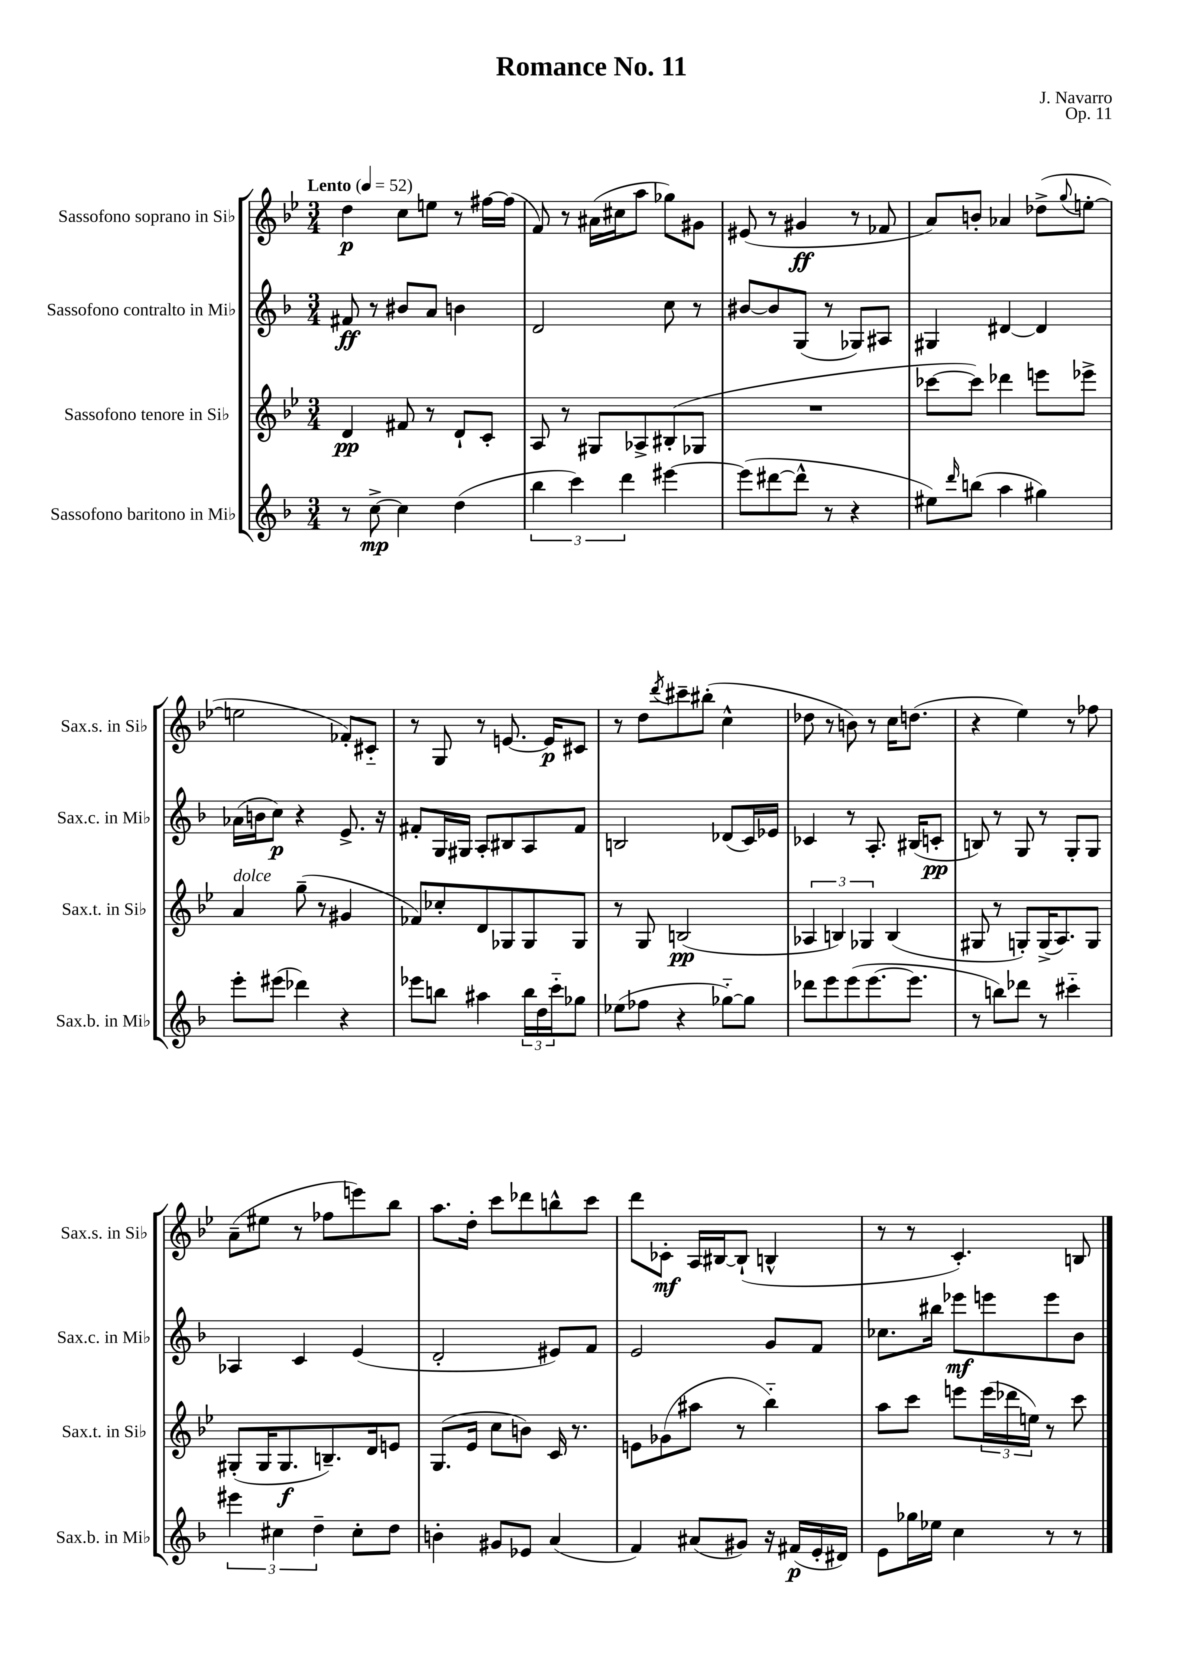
\header { title = "Romance No. 11" composer = "J. Navarro" opus = "Op. 11" }
<<
\new StaffGroup <<
\new Staff = "s0" \with { instrumentName = "Sassofono soprano in Sib" shortInstrumentName = "Sax.s. in Sib" } {
    \clef treble \key bes \major \numericTimeSignature \time 3/4 \tempo "Lento" 4 = 52
    d''4\p c''8 e''8 r8 fis''16~ fis''16( |
    f'8) r8 ais'16( cis''16 a''8 ges''8) gis'8 |
    eis'8( r8 gis'4\ff r8 fes'8 |
    a'8) b'8-. aes'4 des''8->( \appoggiatura { g''8 } e''8~-. |
    e''2 fes'8-.) cis'8-_ |
    r8 g8 r8 e'8.~ e'16\p cis'8 |
    r8 d''8 \acciaccatura { d'''8 } cis'''8-- bis''8-.( c''4-^ |
    des''8 r8 b'8) r8 c''16 d''8.( |
    r4 ees''4) r8 fes''8 |
    a'8--( eis''8 r8 fes''8 e'''8) bes''8 |
    a''8. d''16-. c'''8 des'''8 b''8-^ c'''8 |
    d'''8 ces'8-.\mf a16 bis16~ bis8-!( b4-^ |
    r8 r8 c'4.-.) b8 \bar "|." |
}
\new Staff = "s1" \with { instrumentName = "Sassofono contralto in Mib" shortInstrumentName = "Sax.c. in Mib" } {
    \clef treble \key f \major \numericTimeSignature \time 3/4
    fis'8\ff r8 bis'8 a'8 b'4 |
    d'2 c''8 r8 |
    bis'8~ bis'8 g8( r8 ges8) ais8 |
    gis4 dis'4~ dis'4 |
    aes'16( b'16 c''8\p) r4 e'8.-> r16 |
    fis'8-. g16 gis16 a8-. bis8 a8 fis'8 |
    b2 des'8( c'16) ees'16 |
    ces'4 r8 a8.-. bis16( c'8-.\pp |
    b8) r8 g8 r8 g8-. g8 |
    aes4 c'4 e'4( |
    d'2-. eis'8) f'8 |
    e'2 g'8 f'8 |
    ces''8. bis''16 ees'''8\mf e'''8 e'''8 bes'8 \bar "|." |
}
\new Staff = "s2" \with { instrumentName = "Sassofono tenore in Sib" shortInstrumentName = "Sax.t. in Sib" } {
    \clef treble \key bes \major \numericTimeSignature \time 3/4
    d'4\pp fis'8 r8 d'8-! c'8-. |
    a8 r8 gis8 aes8-> bis8-.( ges8 |
    R2. |
    ces'''8~ ces'''8) des'''4 e'''8 ees'''8-> |
    a'4^\markup { \italic "dolce" } g''8--( r8 gis'4 |
    fes'8) ces''8-. d'8 ges8 ges8 ges8 |
    r8 g8 b2\pp( |
    \tuplet 3/2 { aes4 b4) ges4 } b4( |
    gis8 r8 g8-.) g16->( a8.) g8 |
    gis8-.( gis16 gis8.\f b8.--) d'16 e'8 |
    g8.( ees'16 c''8 b'8) c'16 r8. |
    e'8 ges'8( ais''8 r8 bes''4-_) |
    a''8 c'''8 e'''8 \tuplet 3/2 { e'''16( des'''16 e''16) } r8 c'''8 \bar "|." |
}
\new Staff = "s3" \with { instrumentName = "Sassofono baritono in Mib" shortInstrumentName = "Sax.b. in Mib" } {
    \clef treble \key f \major \numericTimeSignature \time 3/4
    r8 c''8~->\mp c''4 d''4( |
    \tuplet 3/2 { bes''4 c'''4) d'''4 } eis'''4~ |
    eis'''8( dis'''8~ dis'''8-^ r8 r4 |
    eis''8) \grace { d'''16 } b''8( a''4 gis''4) |
    e'''8-. eis'''8( des'''4) r4 |
    ees'''8 b''8 ais''4 \tuplet 3/2 { b''16 d''16 c'''16-_ } ges''8 |
    ees''8( fes''8 r4 ges''8~-_) ges''8 |
    des'''8 e'''8 e'''8( e'''8.~ e'''8. |
    r8 b''8) des'''8 r8 cis'''4-_ |
    \tuplet 3/2 { eis'''4 cis''4 d''4-- } cis''8-. d''8 |
    b'4-. gis'8 ees'8 a'4( |
    f'4) ais'8( gis'8) r16 fis'16\p( e'16-. dis'16) |
    e'8 ges''16 ees''16 c''4 r8 r8 \bar "|." |
}
>>
>>
\layout { \context { \Score \remove "Bar_number_engraver" } }
